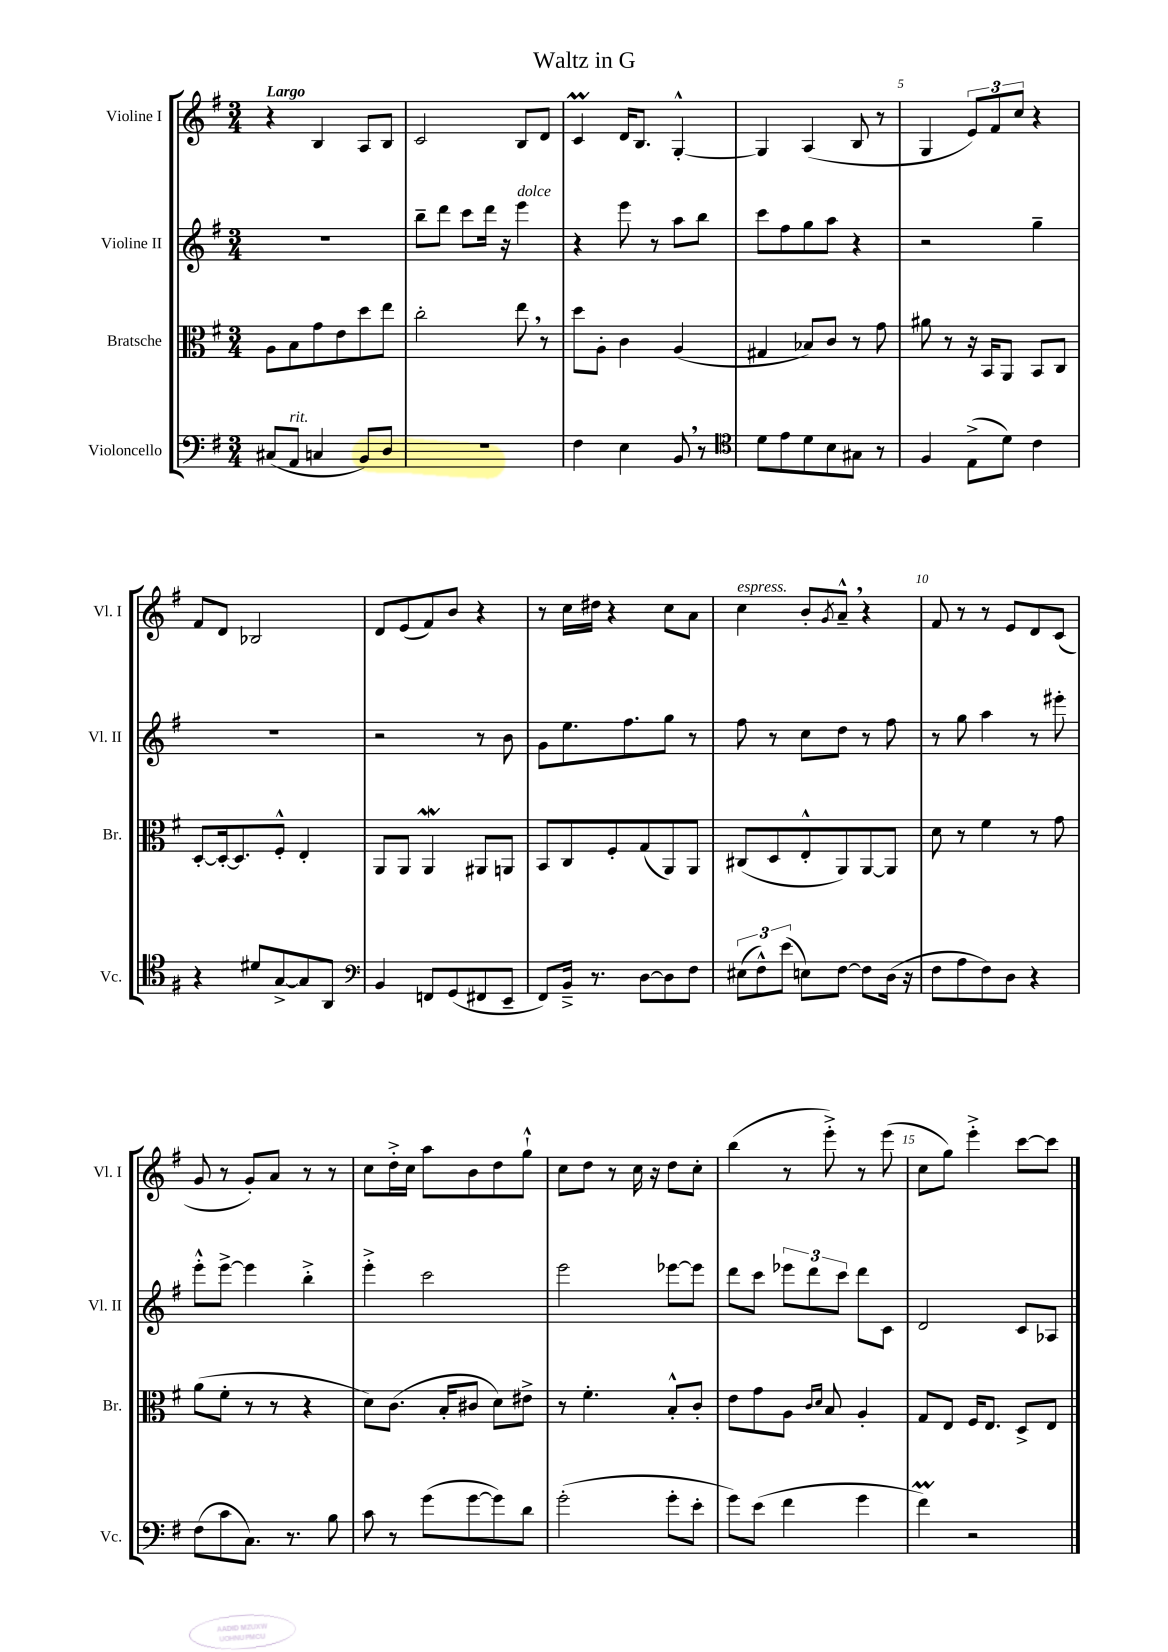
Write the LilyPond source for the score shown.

\header { title = "Waltz in G" }
<<
\new StaffGroup <<
\new Staff = "s0" \with { instrumentName = "Violine I" shortInstrumentName = "Vl. I" } {
    \clef treble \key g \major \numericTimeSignature \time 3/4 \tempo "Largo"
    r4 b4 a8 b8 |
    c'2 b8 d'8 |
    c'4\prall d'16 b8. g4~-.-^ |
    g4 a4( b8 r8 |
    g4 \tuplet 3/2 { e'8) fis'8 c''8 } r4 |
    fis'8 d'8 bes2 |
    d'8 e'8( fis'8) b'8 r4 |
    r8 c''16 dis''16 r4 c''8 a'8 |
    c''4^\markup { \italic "espress." } b'8-. \acciaccatura { g'8 } a'8---^ \breathe r4 |
    fis'8 r8 r8 e'8 d'8 c'8( |
    g'8 r8 g'8-.) a'8 r8 r8 |
    c''8 d''16-.-> c''16 a''8 b'8 d''8 g''8-!-^ |
    c''8 d''8 r8 c''16 r16 d''8 c''8-. |
    b''4( r8 e'''8-.->) r8 e'''8( |
    c''8 g''8) e'''4-.-> c'''8~ c'''8 \bar "|." |
}
\new Staff = "s1" \with { instrumentName = "Violine II" shortInstrumentName = "Vl. II" } {
    \clef treble \key g \major \numericTimeSignature \time 3/4
    R2. |
    b''8-- d'''8 c'''8 d'''16 r16 e'''4^\markup { \italic "dolce" } |
    r4 e'''8 r8 a''8 b''8 |
    c'''8 fis''8 g''8 a''8 r4 |
    r2 g''4-- |
    R2. |
    r2 r8 b'8 |
    g'8 e''8. fis''8. g''8 r8 |
    fis''8 r8 c''8 d''8 r8 fis''8 |
    r8 g''8 a''4 r8 eis'''8-. |
    e'''8-.-^ e'''8~-> e'''4 b''4-.-> |
    e'''4-.-> c'''2 |
    e'''2 ees'''8~ ees'''8 |
    d'''8 c'''8 \tuplet 3/2 { ees'''8 d'''8 c'''8 } d'''8 c'8 |
    d'2 c'8 aes8 \bar "|." |
}
\new Staff = "s2" \with { instrumentName = "Bratsche" shortInstrumentName = "Br." } {
    \clef alto \key g \major \numericTimeSignature \time 3/4
    a8 b8 g'8 e'8 d''8 e''8 |
    c''2-. e''8 \breathe r8 |
    d''8 a8-. c'4 a4( |
    gis4 bes8) c'8 r8 g'8 |
    ais'8 r8 r16 b,16 a,8 b,8 c8 |
    d8~-. d16~-. d8. fis8-.-^ e4-. |
    a,8 a,8 a,4\mordent ais,8 a,8 |
    b,8 c8 fis8-. g8( a,8) a,8 |
    cis8( d8 e8-.-^ a,8) a,8~ a,8 |
    d'8 r8 fis'4 r8 g'8 |
    a'8( fis'8-. r8 r8 r4 |
    d'8) c'8.( b16-. cis'8 d'8) eis'8-> |
    r8 fis'4.-. b8-.-^ c'8-. |
    e'8 g'8 a8 \grace { c'16 d'16 } b8 a4-. |
    g8 e8 fis16 e8. d8-> e8 \bar "|." |
}
\new Staff = "s3" \with { instrumentName = "Violoncello" shortInstrumentName = "Vc." } {
    \clef bass \key g \major \numericTimeSignature \time 3/4
    cis8( a,8^\markup { \italic "rit." } c4 b,8) d8 |
    R2. |
    fis4 e4 b,8 \breathe r8 |
    \clef tenor d'8 e'8 d'8 b8 gis8 r8 |
    fis4 e8->( d'8) c'4 |
    r4 dis'8 g8~-> g8 a,8 |
    \clef bass b,4 f,8 g,8( fis,8 e,8-- |
    fis,8) b,16---> r8. d8~ d8 fis8 |
    \tuplet 3/2 { eis8( fis8-^) e'8( } e8) fis8~ fis8 d16( r16 |
    fis8 a8 fis8) d8 r4 |
    fis8( c'8 c8.) r8. b8 |
    c'8 r8 g'8( g'8~ g'8) d'8 |
    g'2-.( g'8-. e'8-. |
    g'8) e'8( fis'4 g'4 |
    fis'4\prall) r2 \bar "|." |
}
>>
>>
\layout { \context { \Score \override BarNumber.break-visibility = ##(#f #t #t) barNumberVisibility = #(every-nth-bar-number-visible 5) } }
